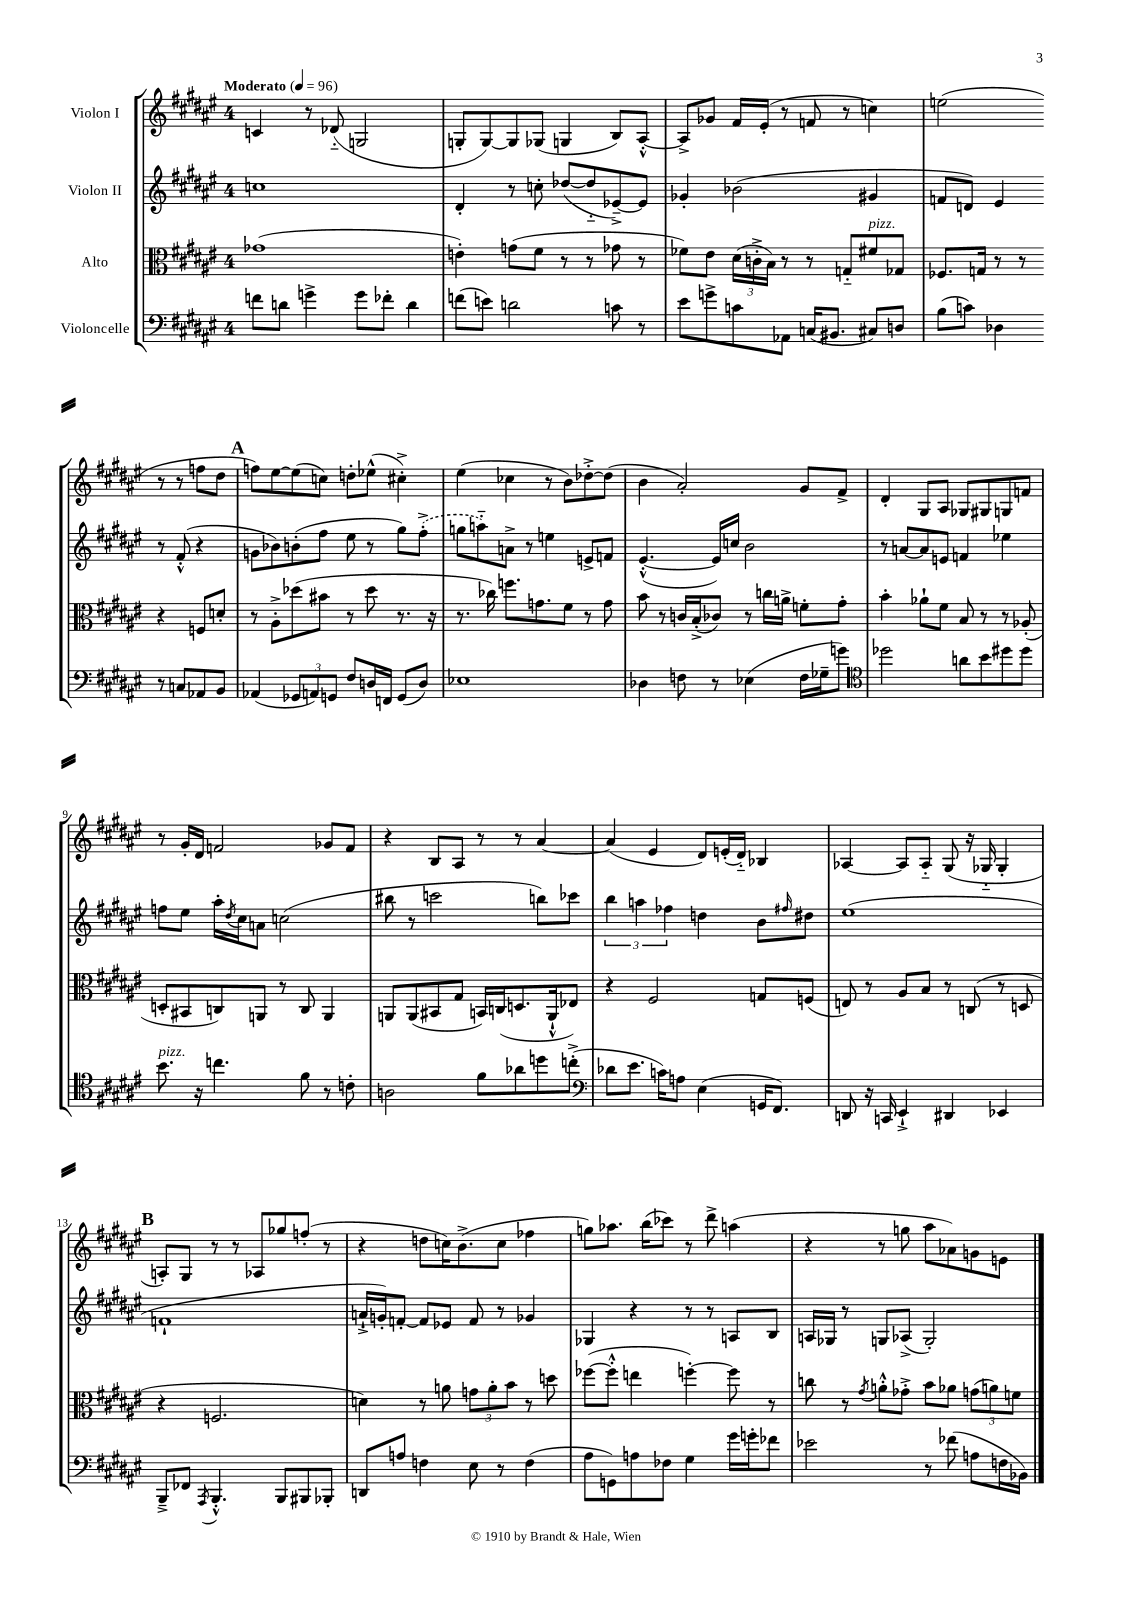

**kern	**kern	**kern	**kern
*part4	*part3	*part2	*part1
*staff4	*staff3	*staff2	*staff1
*I"Violoncelle	*I"Alto	*I"Violon II	*I"Violon I
*clefF4	*clefC3	*clefG2	*clefG2
*k[f#c#g#d#a#e#]	*k[f#c#g#d#a#e#]	*k[f#c#g#d#a#e#]	*k[f#c#g#d#a#e#]
*M4/4	*M4/4	*M4/4	*M4/4
*MM96	*MM96	*MM96	*MM96
=1	=1	=1	=1
!	!	!	!LO:TX:a:B:t=Moderato
8fn\L	(1g-X	1ccn	4cn/
8dn\J	.	.	.
4gn^\	.	.	8r
.	.	.	(8d-X/
8g\L	.	.	2Gn/
8f-X'\J	.	.	.
4d\	.	.	.
=2	=2	=2	=2
(8fn\L	4en'\)	4d#'/	8Gn'/L
8en\J)	.	.	[8G/)
2dn\	(8gn\L	8r	8G/]
.	8f#\J	8ccn'\	(8G-X/J
.	8r	([8dd-X/L	4Gn/
.	8r	8dd-/]	.
8cn\	8g-X\	[8e-X~^/)	8B/L)
8r	8r	8e-/J]	[8A#'^^/J
=3	=3	=3	=3
8e#\L	8f-X\L)	4g-X'/	8A#^/L]
8gn^\	8e#\J	.	8g-X/J
8cn\	(24d#\LL	(2b-X\	16f#/LL
.	24cn'^\	.	.
.	.	.	(16e#'/JJ
.	24B\JJ)	.	.
8AA-X\J	8r	.	8r
(16Cn/KL	8r	.	8fn/
8.BB#X/J	.	.	.
.	8Gn/L	.	8r
!	!LO:TX:a:i:t=pizz.	!	!
8C#X/L)	8f#X/	4g#X/	4ccn\)
8Dn/J	8G-X/J	.	.
=4	=4	=4	=4
(8B\L	8.F-X/L	8fn/L	(2een\
8cn\J)	.	8dn/J)	.
.	16Gn/Jk	.	.
4D-X\	8r	4e#/	.
.	8r	.	.
8r	4r	8r	8r
8Cn/L	.	(8f'^^/	8r
8AA-X/	8Fn/L	4r	8ffn\L
8BB/J	8dn'/J	.	8dd#\J
!!LO:LB:g=z
!!LO:REH:place=s1:t=A
=5	=5	=5	=5
(4AA-X/	8r	8gn\L	8ffn\L)
.	8A#'^\L	8b-X\)	[8ee#\
12GG-X/L	(8dd-X\	(8bn'\	(8ee#\]
12AAn/)	.	.	.
.	8b#X\J	8ff#\J	8ccn\J)
12GGn/J	.	.	.
8F#/L	8r	8ee#\	8ddn'\L
16Dn/L	8dd-\	8r	(8ee-X^^\J
16FFn/JJ	.	.	.
(8GG/L	8.r	8gg#\L)	4cc#X'^\)
8D/J)	.	(8ff#'^\J	.
.	16r	.	.
=6	=6	=6	=6
1E-X	8.r	8ggn\L	(4ee#\
.	.	8aan\)	.
.	16cc-X\)	.	.
.	8.ffn\L	8an^\J	4cc-X\
.	.	8r	.
.	8.gn\	.	.
.	.	4een\	8r
.	8f#\J	.	8b\L)
.	8r	8en^/L	[8dd-X'^\
.	8g\	8fn/J	(8dd-\J]
=7	=7	=7	=7
4D-X\	8b\	([4.e#'^^/	4b\
.	8r	.	.
8Fn\	16cn/LL	.	2a#'/)
.	(16B'^/J	.	.
8r	8c-X/J)	16e#/LL])	.
.	.	16ccn/JJ	.
(4E-X\	8r	2b\	.
.	16ccn\LL	.	.
.	16an^\JJ	.	.
16F\LL	8fn'\L	.	8g#/L
16G-X~\J	.	.	.
8gn\J)	8g#'\J	.	8f#^/J
=8	=8	=8	=8
*clefC4	*	*	*
2dd-X\	4b'\	8r	4d#'/
.	.	[8an/L	.
.	8a-X`\L	8a/]	8G#/L
.	8f#\J	8en/J	8A#/J
8an\L	8B/	4fn/	8G-X/L
8b\	8r	.	8G#X/
8dd#X\	8r	4ee-X\	8Gn/
8dd#\J	(8A-X'/	.	8fn/J
!!LO:LB:g=z
=9	=9	=9	=9
!LO:TX:a:i:t=pizz.	!	!	!
8.b\	8Dn'/L	8ffn\L	8r
.	8BB#X/	8ee#\J	16g#'/LL
16r	.	.	16d#/JJ
4.ccn\	8Cn/)	16aa#'\LL	2fn/
.	.	8qdd#/	.
.	.	16cc#\J	.
.	8AAn/J	8an\J	.
.	8r	(2ccn\	.
8f#\	8C/	.	.
8r	4AA/	.	8g-X/L
8cn'\	.	.	8f/J
=10	=10	=10	=10
2An\	8AAn/L	8bb#X\	4r
.	(8AA/	8r	.
.	8BB#X/	2cccn\	8B/L
.	8G#/J	.	8A#/J
8f#\L	16BBn/LL)	.	8r
.	(16Cn/J	.	.
8a-X\	8.Dn/	.	8r
8ddn\	.	8bbn\L)	[4a#/
.	16AA`^^/k	.	.
(8ccn'^\J	8E-X/J)	8ccc-X\J	.
=11	=11	=11	=11
*clefF4	*	*	*
8d-X\L	4r	6bb\	(4a#/]
8.e#\J	.	.	.
.	.	6aan\	.
.	2F#/	.	4e#/
16cn\KL)	.	.	.
.	.	6ff-X\	.
8An\J	.	.	.
(4E#\	.	4ddn\	8d#/L)
.	.	.	(16en'/L
.	.	.	16d#/JJ)
16GGn/KL	8Gn/L	8b\L	4B-X/
8.FF#/J)	.	.	.
.	.	16qqff#X/	.
.	(8Fn/J	8dd#X\J	.
=12	=12	=12	=12
8DDn/	8En/)	(1ee#	[4A-X/
16r	8r	.	.
16CCn/	.	.	.
4EE#`^/	8A#/L	.	8A-/L]
.	8B/J	.	8A-/J
4DD#X/	8r	.	(8G#/
.	(8Cn/	.	16r
.	.	.	16G-X/
4EE-X/	8r	.	4G-'/
.	8Dn/	.	.
!!LO:LB:g=z
!!LO:REH:place=s1:t=B
=13	=13	=13	=13
8BBB~^/L	4r	1fn`	8An'/L)
8FF-X/J	.	.	8G#/J
8qAAA#/	.	.	.
4.BBB'^^/	2.Fn/	.	8r
.	.	.	8r
.	.	.	8A-X/L
8BBB/L	.	.	8gg-X/
8BBB#X/	.	.	(8ffn'/J
8BBB-X'/J	.	.	8r
=14	=14	=14	=14
8DDn/L	4dn\)	16an`^/LL	4r
.	.	16gn'/J)	.
8An/J	.	[8fn'/J	.
4Fn\	8r	8f/L]	8ddn\L
.	8an\	8e-X/J	16ccn\K)
.	.	.	(8.b^\
8E#\	12gn\L	8f/	.
.	12a'\	.	.
8r	.	8r	8cc\J
.	12b\J	.	.
(4F\	8r	4g-X/	4ff-X\
.	8ddn\	.	.
=15	=15	=15	=15
8A#\L	([8ff-X\L	4G-X/	8ggn\L)
8GGn\)	8ff-'^^\J]	.	8.aa-X\J
8An\	4een\	4r	.
.	.	.	(16bb\KL
8F-X\J	.	.	8ccc-X\J)
4G#\	[4ffn'\)	8r	8r
.	.	8r	8ddd#^\
16g#\LL	8ff\]	8An/L	(4aan\
16gn'\J	.	.	.
8f-X\J	8r	8B/J	.
=16	=16	=16	=16
2e-X\	8ccn\	16An/LL	4r
.	.	16G-X/JJ	.
.	8r	8r	.
.	8qg#/	.	.
.	8an'^^\L	8Gn/L	8r
.	8g-X'^\J	(8A-X^/J	8ggn\
8r	8b\L	2G'/)	8aa#\L
(8f-X\	8a-X\J	.	8a-X\)
8An\L	(12gn\L	.	8gn\
.	12an\)	.	.
16Fn\L	.	.	8en\J
.	12fn\J	.	.
16BB-X\JJ)	.	.	.
==	==	==	==
*-	*-	*-	*-
